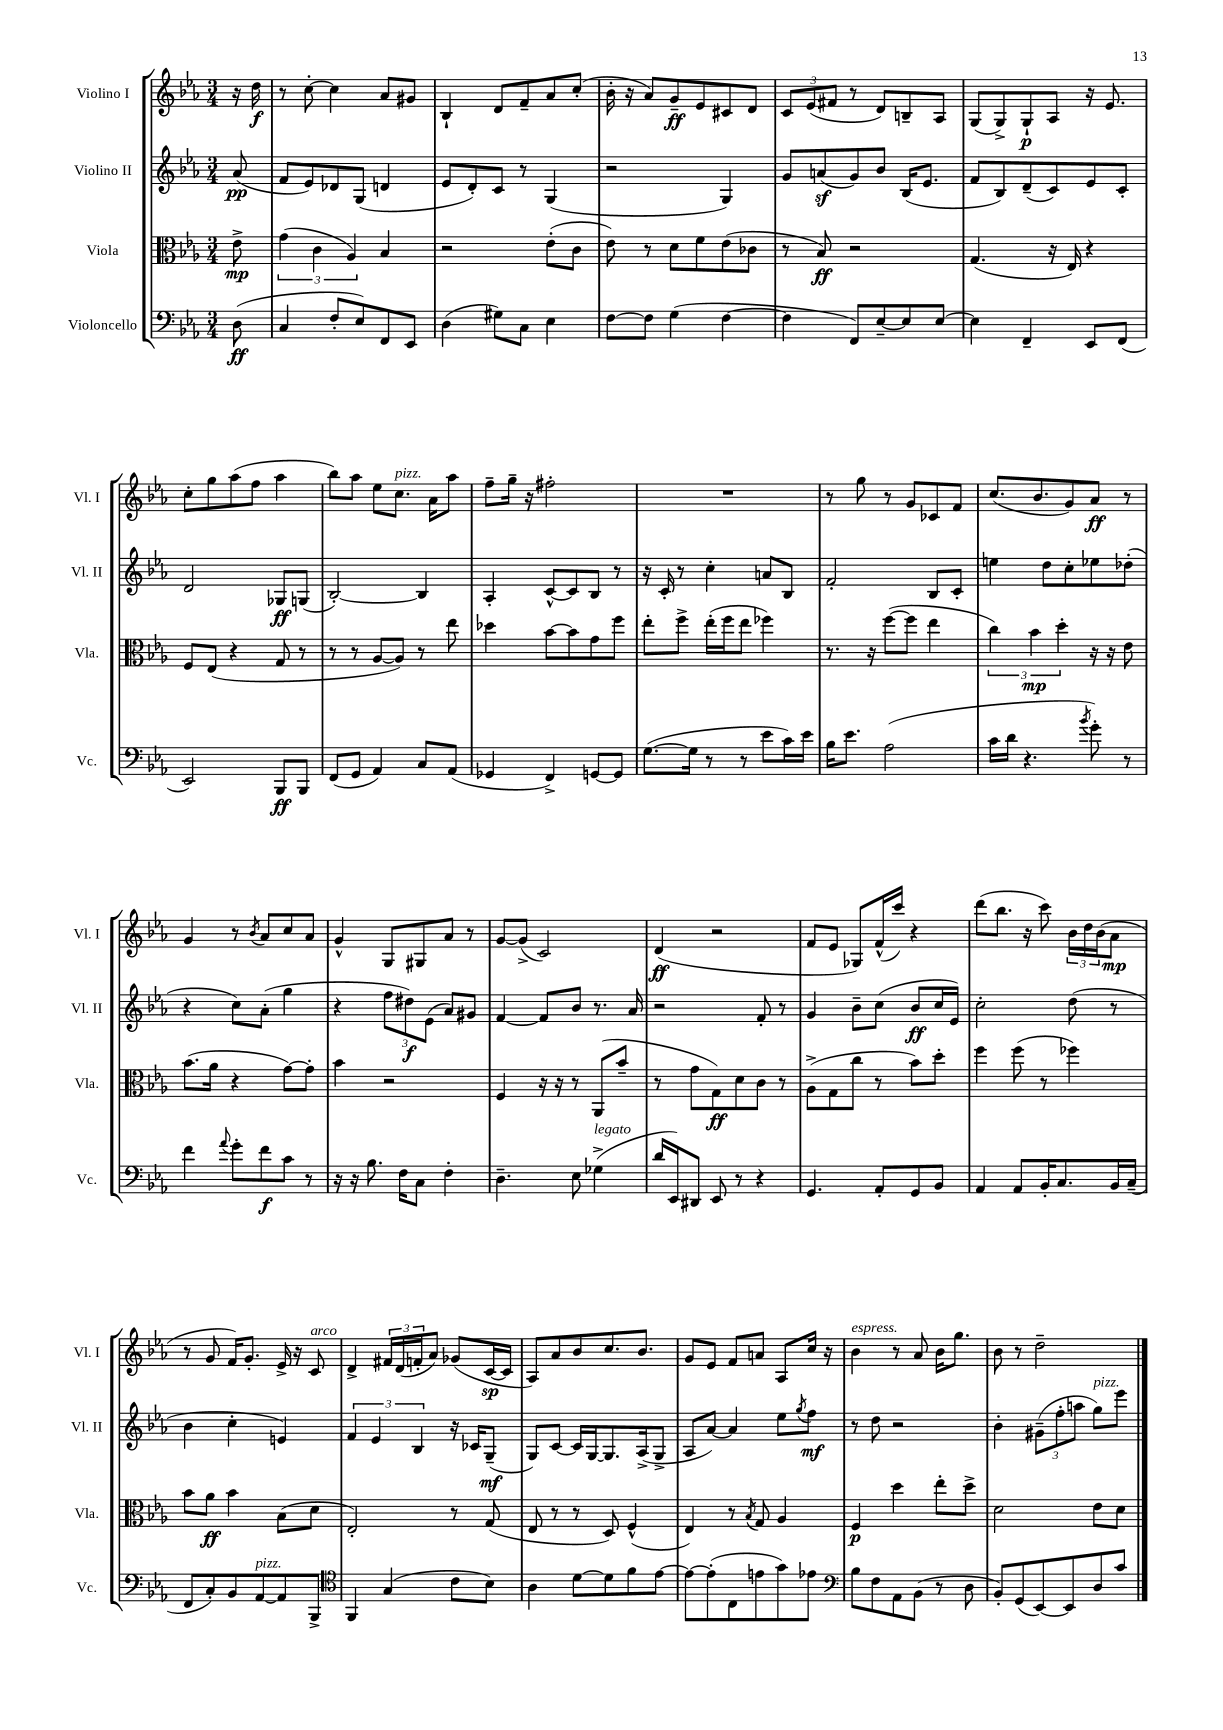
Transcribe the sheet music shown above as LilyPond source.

<<
\new StaffGroup <<
\new Staff = "s0" \with { instrumentName = "Violino I" shortInstrumentName = "Vl. I" } {
    \clef treble \key ees \major \numericTimeSignature \time 3/4 \partial 8
    r16 d''16\f |
    r8 c''8~-. c''4 aes'8 gis'8 |
    bes4-! d'8 f'8-- aes'8 c''8-.( |
    bes'16-. r16 aes'8) g'8--\ff ees'8 cis'8 d'8 |
    \tuplet 3/2 { c'8 ees'8( fis'8 } r8 d'8) b8-- aes8 |
    g8( g8->) g8-!\p aes8 r16 ees'8. |
    c''8-. g''8 aes''8( f''8 aes''4 |
    bes''8) aes''8 ees''8 c''8.^\markup { \italic "pizz." } aes'16 aes''8 |
    f''8-- g''16-- r16 fis''2-. |
    R2. |
    r8 g''8 r8 g'8 ces'8 f'8 |
    c''8.( bes'8. g'8) aes'8\ff r8 |
    g'4 r8 \acciaccatura { bes'8 } aes'8 c''8 aes'8 |
    g'4-^ g8 gis8 aes'8 r8 |
    g'8~ g'8->( c'2) |
    d'4\ff( r2 |
    f'8 ees'8 ges8) f'16-^( c'''16) r4 |
    d'''8( bes''8. r16 c'''8) \tuplet 3/2 { bes'16 d''16 bes'16( } aes'8\mp |
    r8 g'8 f'16) g'8.-. ees'16-> r16 c'8^\markup { \italic "arco" } |
    d'4-> \tuplet 3/2 { fis'16 d'16( f'16-. } aes'8) ges'8( c'16~\sp c'16 |
    aes8) aes'8 bes'8 c''8. bes'8. |
    g'8 ees'8 f'8 a'8 aes8 c''16 r16 |
    bes'4^\markup { \italic "espress." } r8 aes'8 bes'16 g''8. |
    bes'8 r8 d''2-- \bar "|." |
}
\new Staff = "s1" \with { instrumentName = "Violino II" shortInstrumentName = "Vl. II" } {
    \clef treble \key ees \major \numericTimeSignature \time 3/4 \partial 8
    aes'8\pp( |
    f'8 ees'8) des'8 g8( d'4 |
    ees'8 d'8-.) c'8 r8 g4( |
    r2 g4) |
    g'8 a'8\sf( g'8) bes'8 bes16( ees'8. |
    f'8 bes8) d'8--( c'8) ees'8 c'8-. |
    d'2 ges8\ff g8( |
    bes2~-.) bes4 |
    aes4-. c'8~-^ c'8 bes8 r8 |
    r16 c'16-. r8 c''4-. a'8 bes8 |
    f'2-. bes8 c'8-. |
    e''4 d''8 c''8-. ees''8 des''8-.( |
    r4 c''8) aes'8-.( g''4 |
    r4 \tuplet 3/2 { f''8 dis''8\f) ees'8( } aes'8) gis'8 |
    f'4~ f'8 bes'8 r8. aes'16 |
    r2 f'8-. r8 |
    g'4 bes'8-- c''8( bes'8\ff c''16 ees'16) |
    c''2-. d''8( r8 |
    bes'4 c''4-. e'4) |
    \tuplet 3/2 { f'4 ees'4 bes4 } r16 ces'16 g8--\mf( |
    g8) c'8~ c'16 g16~ g8. aes16->( g8-> |
    aes8 aes'8~) aes'4 ees''8 \acciaccatura { g''8 } f''8\mf |
    r8 d''8 r2 |
    bes'4-. \tuplet 3/2 { gis'8--( f''8-. a''8 } g''8^\markup { \italic "pizz." }) ees'''8 \bar "|." |
}
\new Staff = "s2" \with { instrumentName = "Viola" shortInstrumentName = "Vla." } {
    \clef alto \key ees \major \numericTimeSignature \time 3/4 \partial 8
    ees'8->\mp |
    \tuplet 3/2 { g'4( c'4 aes4) } bes4 |
    r2 ees'8-.( c'8 |
    ees'8) r8 d'8 f'8 ees'8( ces'8 |
    r8 bes8\ff) r2 |
    g4.( r16 ees16) r4 |
    f8 ees8( r4 g8 r8 |
    r8 r8 aes8~ aes8) r8 ees''8 |
    des''4 bes'8~ bes'8 g'8 f''8 |
    ees''8-. f''8-> ees''16-.( f''16 ees''8 fes''4) |
    r8. r16 f''8~( f''8 ees''4 |
    \tuplet 3/2 { c''4) bes'4\mp d''4-. } r16 r16 ees'8 |
    bes'8.( aes'16 r4 g'8~) g'8-. |
    bes'4 r2 |
    f4 r16 r16 r8 aes,8( bes'8-- |
    r8 g'8 g8\ff) d'8 c'8 r8 |
    aes8->( g8 c''8 r8 bes'8) d''8-. |
    f''4 f''8( r8 fes''4) |
    bes'8 aes'8\ff bes'4 bes8( d'8 |
    ees2-.) r8 g8( |
    ees8 r8 r8 d8) f4-^( |
    ees4) r8 \acciaccatura { bes8 } g8 aes4 |
    f4\p d''4 ees''8-. d''8-> |
    d'2 ees'8 d'8 \bar "|." |
}
\new Staff = "s3" \with { instrumentName = "Violoncello" shortInstrumentName = "Vc." } {
    \clef bass \key ees \major \numericTimeSignature \time 3/4 \partial 8
    d8\ff( |
    c4 f8-. ees8) f,8 ees,8 |
    d4( gis8) c8 ees4 |
    f8~ f8 g4( f4~ |
    f4 f,8) ees8~-- ees8 ees8~ |
    ees4 f,4-- ees,8 f,8( |
    ees,2) bes,,8\ff bes,,8 |
    f,8( g,8 aes,4) c8 aes,8( |
    ges,4 f,4->) g,8~ g,8 |
    g8.~( g16 r8 r8 ees'8 c'16) ees'16 |
    bes16 ees'8. aes2( |
    c'16 d'16 r4. \acciaccatura { bes'8 } g'8-.) r8 |
    f'4 \appoggiatura { aes'8 } g'8-. f'8\f c'8 r8 |
    r16 r16 bes8. f16 c8 f4-. |
    d4.-- ees8 ges4->^\markup { \italic "legato" }( |
    d'16 ees,16) dis,8 ees,8 r8 r4 |
    g,4. aes,8-. g,8 bes,8 |
    aes,4 aes,8 bes,16-. c8. bes,16 c16--( |
    f,8 c8-.) bes,8 aes,8~^\markup { \italic "pizz." } aes,8 bes,,8-> |
    \clef tenor f,4 g4( c'8 bes8) |
    aes4 d'8~ d'8 f'8 ees'8~ |
    ees'8~ ees'8-.( c8 e'8 g'8) ees'8 |
    \clef bass bes8 f8 aes,8 bes,8( r8 d8 |
    bes,8-.) g,8( ees,8~) ees,8 d8 c'8 \bar "|." |
}
>>
>>
\layout { \context { \Score \remove "Bar_number_engraver" } }
